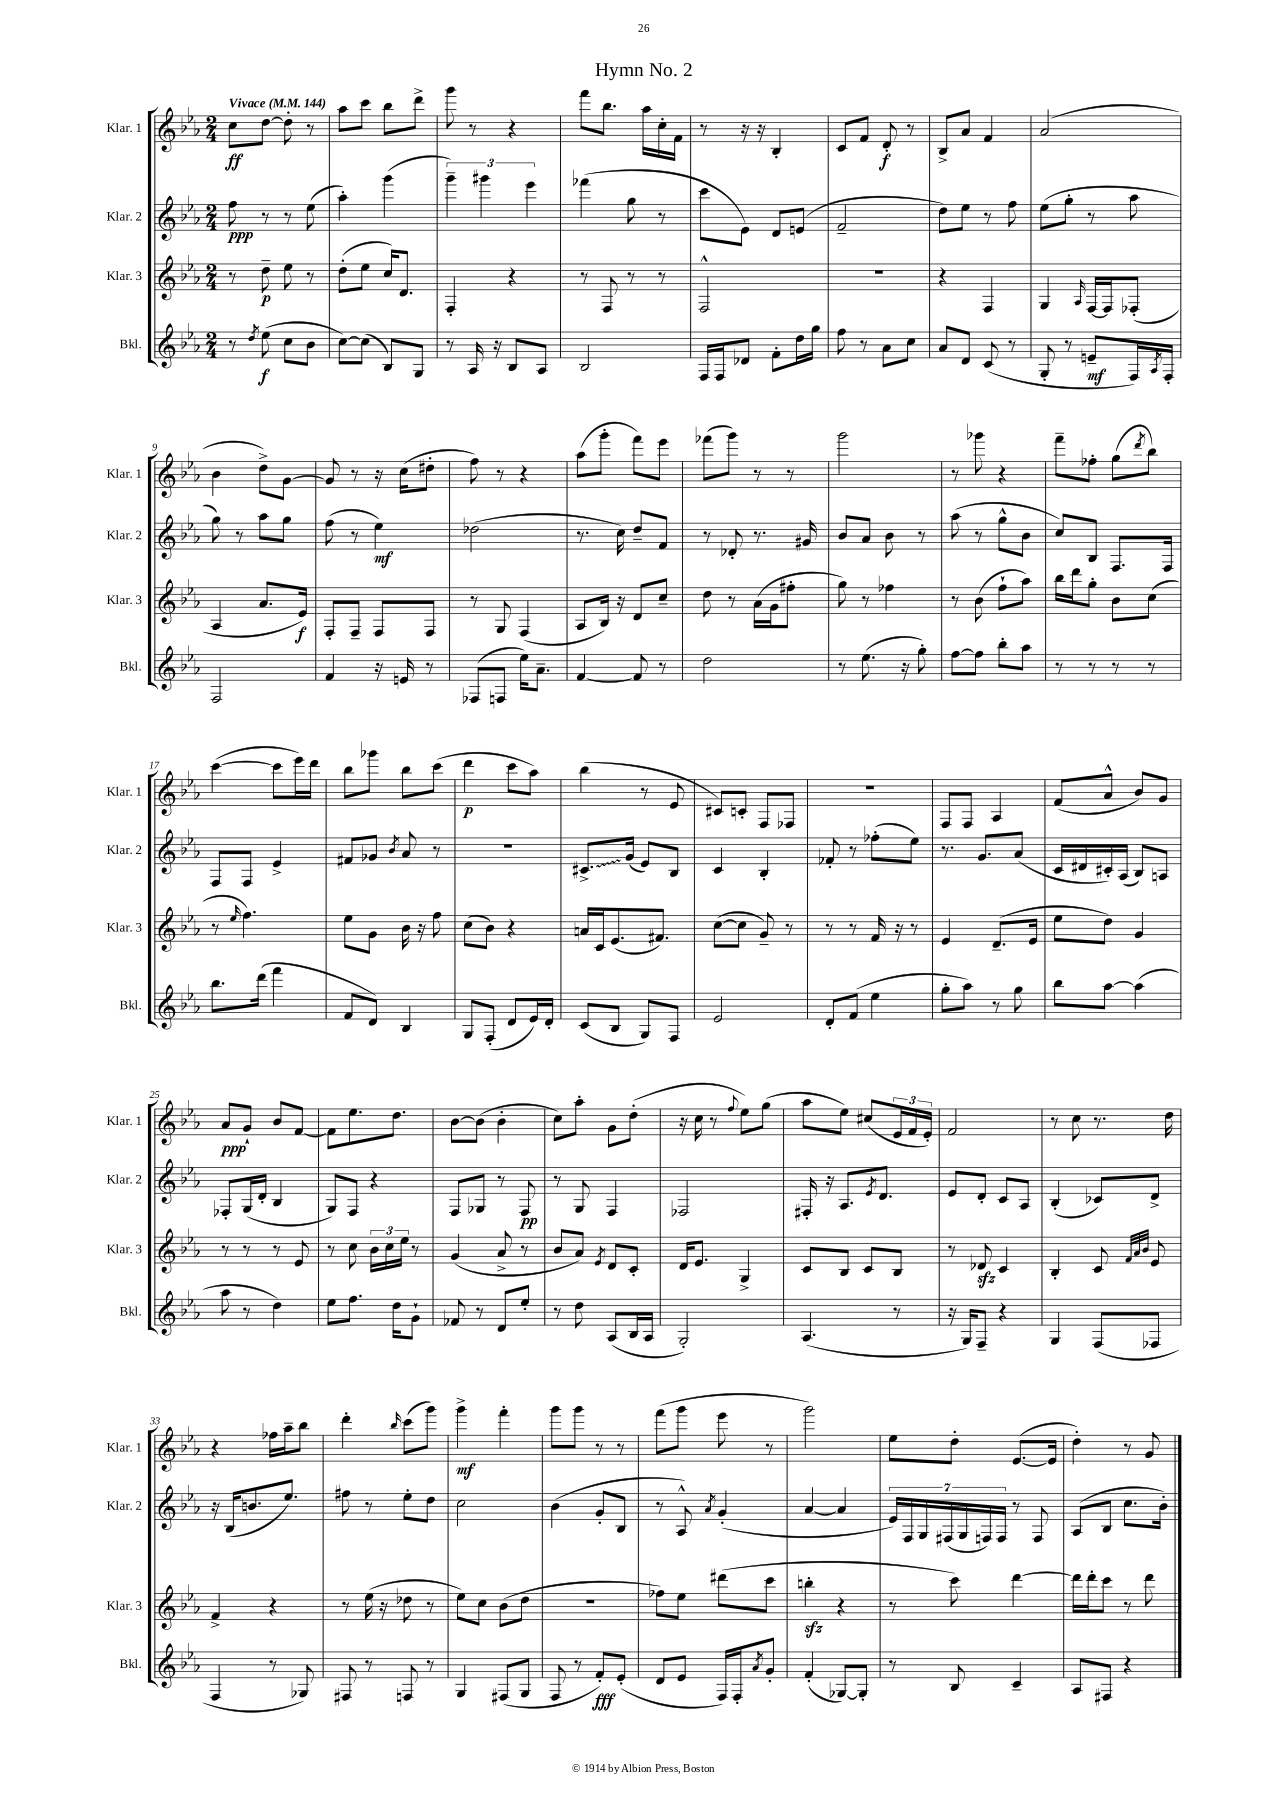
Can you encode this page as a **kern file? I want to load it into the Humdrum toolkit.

**kern	**kern	**kern	**kern
*staff4	*staff3	*staff2	*staff1
*clefG2	*clefG2	*clefG2	*clefG2
*k[b-e-a-]	*k[b-e-a-]	*k[b-e-a-]	*k[b-e-a-]
*M2/4	*M2/4	*M2/4	*M2/4
*MM144	*MM144	*MM144	*MM144
8r	8r	8ff	8cc
8qdd	.	.	.
(8ee-	8dd~	8r	[8dd
8cc	8ee-	8r	8dd']
8b-	8r	(8ee-	8r
=	=	=	=
[8cc)	(8dd'	4aa-')	8aa-
(8cc]	8ee-	.	8ccc
8B-)	16cc)	(4ggg	8bb-
.	8.d	.	.
8G	.	.	8ddd^
=	=	=	=
8r	4F'	6ggg~)	8ggg
16A-	.	.	8r
.	.	6ggg#	.
16r	.	.	.
8B-	4r	.	4r
.	.	6eee-	.
8A-	.	.	.
=	=	=	=
2B-	8r	(4fff-	8fff
.	8F	.	8.bb-
.	8r	8gg	.
.	.	.	16aa-
.	8r	8r	16cc'
.	.	.	16f
=	=	=	=
16F	2F^^	8ccc	8r
16F	.	.	.
8d-	.	8e-)	16r
.	.	.	16r
8f'	.	8d	4B-'
16dd	.	(8e	.
16gg	.	.	.
=	=	=	=
8ff	2r	2f~	8c
8r	.	.	8f
8a-	.	.	8d'
8cc	.	.	8r
=	=	=	=
8a-	4r	8dd)	8B-^
8d	.	8ee-	8a-
(8c	4F	8r	4f
8r	.	8ff	.
=	=	=	=
8G'	4G	(8ee-	(2a-
8r	.	8gg'	.
.	16qqA-	.	.
8e~	[16F	8r	.
.	16F]	.	.
16F)	(8F-'	8aa-	.
8qA-	.	.	.
16F'	.	.	.
=	=	=	=
2F	4A-	8gg)	4b-
.	.	8r	.
.	8.a-	8aa-	8dd^)
.	.	8gg	[8g
.	16e-)	.	.
=	=	=	=
4f	8F'	(8ff	8g]
.	8F~	8r	8r
16r	8F	4ee-)	16r
16e	.	.	(16cc
8r	8F	.	8dd#'
=	=	=	=
(8F-	8r	(2dd-	8ff)
8F	8G	.	8r
16ee-)	(4F	.	4r
8.a-~	.	.	.
=	=	=	=
[4f	8A-	8.r	(8aa-
.	16B-)	.	8ggg'
.	16r	16cc)	.
8f]	8d	8dd~	8fff)
8r	8cc~	8f	8eee-
=	=	=	=
2dd	8dd	8r	(8fff-
.	8r	8d-'	8ggg)
.	(16a-	8.r	8r
.	16g	.	.
.	8ff#'	.	8r
.	.	16g#	.
=	=	=	=
8r	8gg)	8b-	2ggg
(8.ee-	8r	8a-	.
.	4ff-	8b-	.
16r	.	.	.
8gg')	.	8r	.
=	=	=	=
[8ff	8r	(8aa-	8r
8ff]	(8b-	8r	8ggg-
8bb-'	8ff`	8gg^^	4r
8aa-	8aa-)	8b-	.
=	=	=	=
8r	16bb-	8cc)	8fff~
.	16ddd	.	.
8r	8gg'	8B-	8ff-'
8r	8b-	8.F	(8gg
.	.	.	8qddd
8r	(8cc	.	8bb-)
.	.	16F	.
=	=	=	=
8.bb-	8r	8F	([4ccc
.	16qqee-	.	.
.	4.ff)	8F	.
(16ddd	.	.	.
4fff	.	4e-^	8ccc]
.	.	.	16eee-)
.	.	.	16ddd
=	=	=	=
8f	8ee-	8f#	8bb-
8d)	8g	8g-	8ggg-
.	.	8qb-	.
4B-	16b-	8a-	8bb-
.	16r	.	.
.	8ff	8r	(8ccc
=	=	=	=
8G	(8cc	2r	4ddd
(8F'	8b-)	.	.
8d	4r	.	8ccc
16e-)	.	.	8aa-)
16d'	.	.	.
=	=	=	=
(8c	16a	8.c#^	(4bb-
.	16c	.	.
8B-	(8.e-	.	.
.	.	(16g	.
8G)	.	8e-)	8r
.	8.f#)	.	.
8F	.	8B-	8e-
=	=	=	=
2e-	([8cc	4c	8c#)
.	8cc]	.	8c'
.	8g~)	4B-'	8F
.	8r	.	8F-
=	=	=	=
8d'	8r	8f-'	2r
(8f	8r	8r	.
4ee-	16f	(8ff-'	.
.	16r	.	.
.	8r	8ee-)	.
=	=	=	=
8gg'	4e-	8.r	8F
8aa-)	.	.	8F
.	.	8.g	.
8r	(8.d~	.	4A-
8gg	.	(8a-	.
.	16e-	.	.
=	=	=	=
8bb-	8ee-	16c	(8f
.	.	16d#	.
[8aa-	8dd)	16c#')	8a-^^
.	.	(16A-	.
(4aa-]	4g	8B-)	8b-)
.	.	8A	8g
=	=	=	=
8aa-	8r	8F-'	8a-
8r	8r	(16G	8g`
.	.	16d'	.
4dd)	8r	4B-	8b-
.	8e-	.	[8f
=	=	=	=
8ee-	8r	8G)	8f]
8.ff	8cc	8F	8.ee-
.	24b-	4r	.
.	24cc	.	.
16dd	.	.	8.dd
.	24ee-	.	.
8g`	8r	.	.
=	=	=	=
8f-	(4g	8F	[8b-
8r	.	8G-	(8b-]
8d	8a-^	8r	4b-'
8ee-'	8r	8F	.
=	=	=	=
8r	8b-	8r	8cc)
8dd	8a-)	8G	8aa-'
.	8qe-	.	.
(8A-	8d	4F	8g
16B-	8c'	.	(8dd'
16A-	.	.	.
=	=	=	=
2G')	16d	2F-	16r
.	8.e-	.	16cc
.	.	.	8r
.	.	.	8qqff
.	4G^	.	8ee-)
.	.	.	(8gg
=	=	=	=
(4.A-	8c	16F#'	8aa-
.	.	16r	.
.	8B-	8.A-	8ee-)
.	8c	.	(8cc#
.	.	8qe-	.
.	.	8.d	.
8r	8B-	.	24e-
.	.	.	24f
.	.	.	24e-')
=	=	=	=
16r	8r	8e-	2f
16G)	.	.	.
8F~	8d-	8d'	.
4r	4c	8c	.
.	.	8A-	.
=	=	=	=
4G	4B-'	(4B-'	8r
.	.	.	8cc
(8F	8c	8c-)	8.r
.	32qqf	.	.
.	32qqa-	.	.
.	32qqb-	.	.
8F-	8e-	8d^	.
.	.	.	16dd
=	=	=	=
4F	4f^	16r	4r
.	.	(16B-	.
.	.	8.b	.
8r	4r	.	16ff-
.	.	8.ee-)	16aa-~
8G-)	.	.	8bb-
=	=	=	=
8F#	8r	8ff#	4ddd'
8r	(16ee-	8r	.
.	16r	.	.
.	.	.	16qqbb-
8F	8dd-	8ee-'	(8ccc
8r	8r	8dd	8ggg)
=	=	=	=
4G	8ee-)	2cc	4ggg^
.	8cc	.	.
(8F#	(8b-	.	4fff'
8G	8dd	.	.
=	=	=	=
8F	2r	(4b-	8ggg
8r	.	.	8ggg
8f')	.	8g'	8r
(8e-'	.	8B-	8r
=	=	=	=
8d	8ff-)	8r	(8fff
8e-	8ee-	8A-^^)	8ggg
.	.	8qa-	.
16F)	(8ddd#	(4g'	8eee-
16F'	.	.	.
8qa-	.	.	.
8g'	8ccc	.	8r
=	=	=	=
(4f'	4bb'	[4a-	2ggg)
[8G-)	4r	4a-]	.
8G-']	.	.	.
=	=	=	=
8r	8r	28e-)	8ee-
.	.	28F	.
.	.	28G	.
.	.	(28F#	.
8B-	8ccc)	.	8dd'
.	.	28G	.
.	.	28F)	.
.	.	28F	.
4c~	[4ddd	8r	([8.e-
.	.	8F	.
.	.	.	16e-]
=	=	=	=
8A-	16ddd]	(8A-	4dd')
.	16ddd'	.	.
8F#	8ccc	8B-	.
4r	8r	8.cc	8r
.	8ddd	.	8g
.	.	16b-')	.
==	==	==	==
*-	*-	*-	*-
